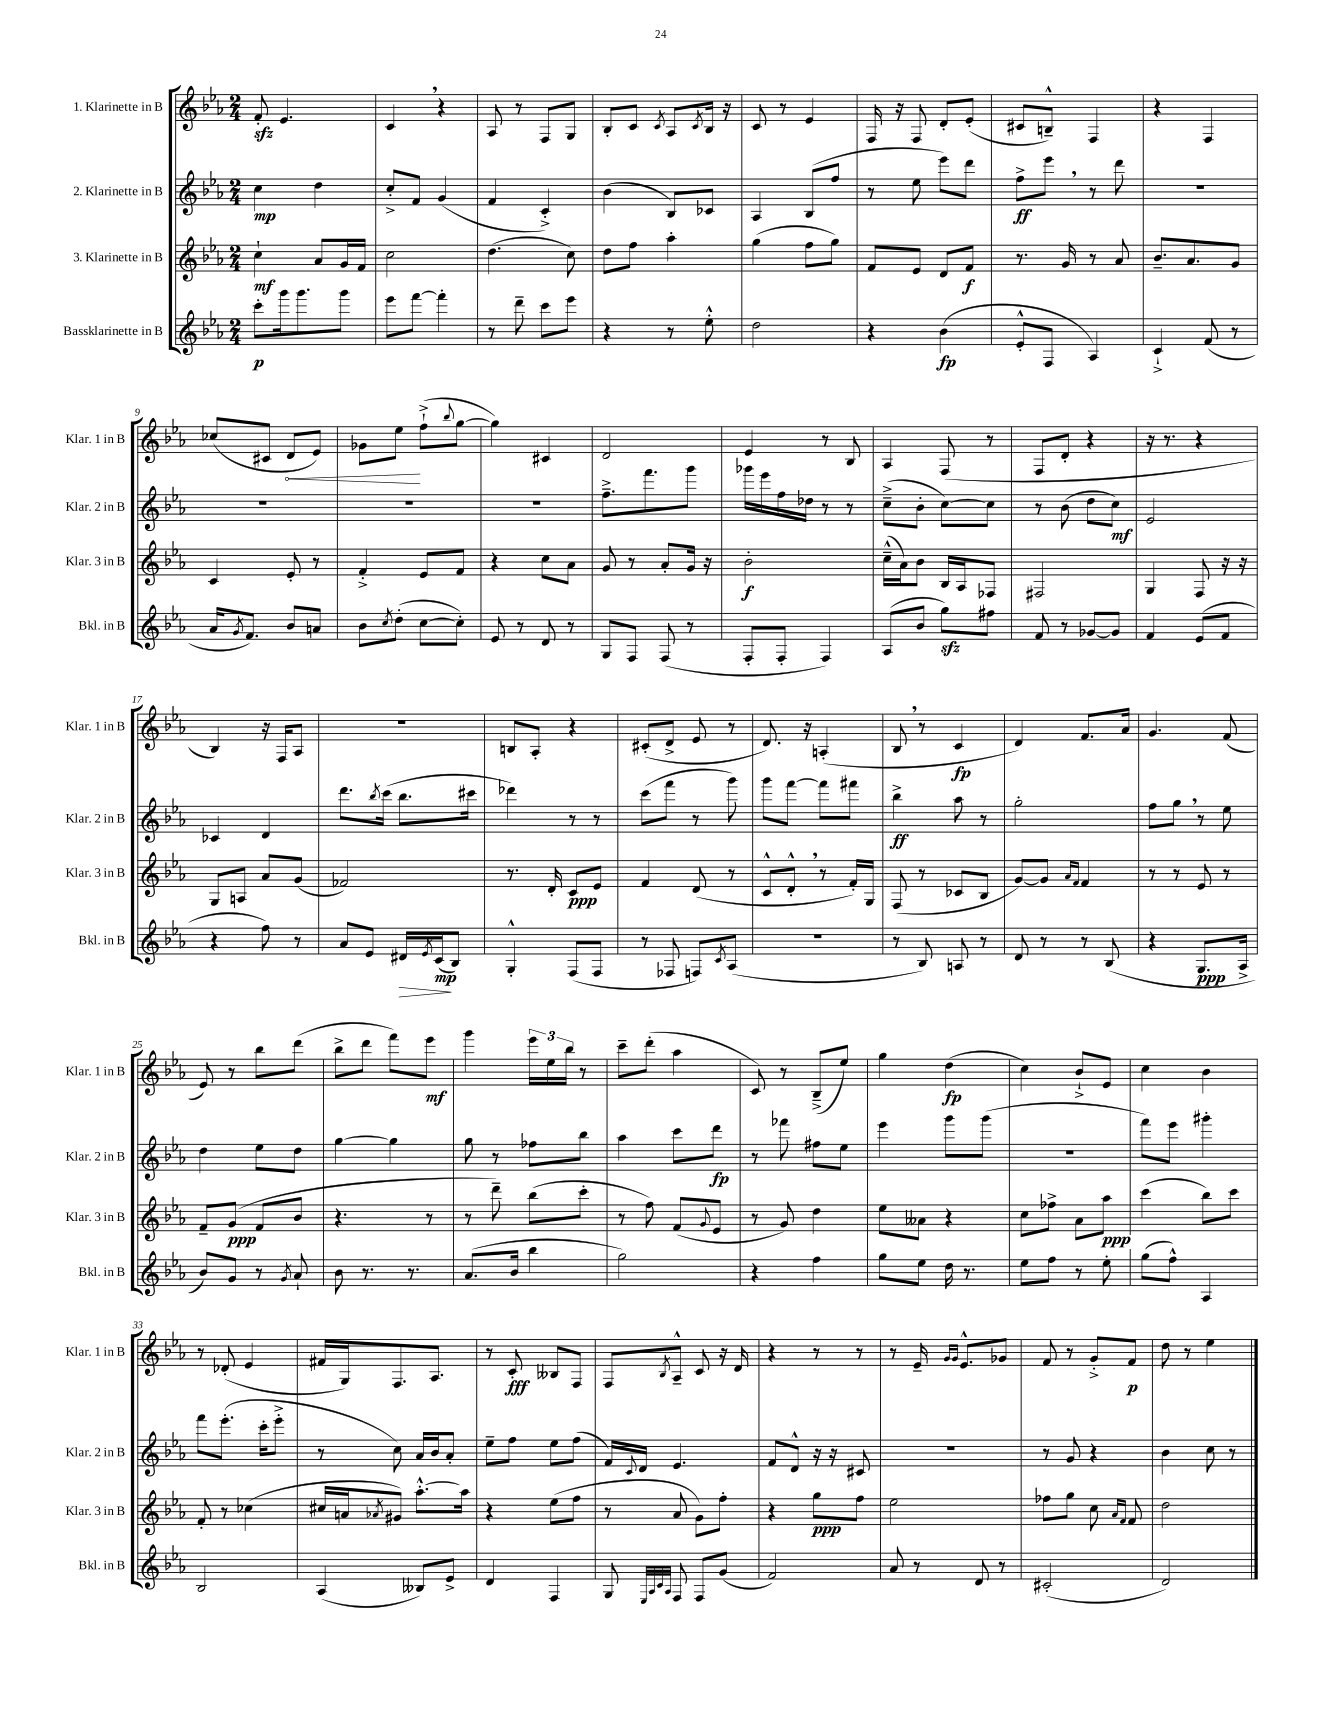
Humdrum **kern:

**kern	**kern	**kern	**kern
*staff4	*staff3	*staff2	*staff1
*clefG2	*clefG2	*clefG2	*clefG2
*k[b-e-a-]	*k[b-e-a-]	*k[b-e-a-]	*k[b-e-a-]
*M2/4	*M2/4	*M2/4	*M2/4
8ccc'	4cc`	4cc	8f'
16ggg	.	.	4.e-
8.ggg	.	.	.
.	8a-	4dd	.
8ggg	16g	.	.
.	16f	.	.
=	=	=	=
8eee-	2cc	8cc'^	4c
[8fff	.	8f	.
4fff']	.	(4g	4r
=	=	=	=
8r	(4.dd	4f	8A-
8ddd~	.	.	8r
8ccc	.	4c'^)	8F
8eee-	8cc)	.	8G
=	=	=	=
4r	8dd	(4b-	8B-'
.	8ff	.	8c
.	.	.	8qc
8r	4aa-'	8B-)	8A-
.	.	.	8qc
8ee-'^^	.	8c-	16B-
.	.	.	16r
=	=	=	=
2dd	(4gg	4A-	8c
.	.	.	8r
.	8ff	(8B-	4e-
.	8gg)	8ff	.
=	=	=	=
4r	8f	8r	16F
.	.	.	16r
.	8e-	8ee-	8F
(4b-	8d	8eee-)	8d'
.	8f	8ddd	(8e-'
=	=	=	=
8e-'^^	8.r	8ff^	8c#
8F	.	8eee-	8B~^^)
.	16g	.	.
4A-)	8r	8r	4F
.	8a-	8ddd	.
=	=	=	=
4c`^	8.b-~	2r	4r
.	8.a-	.	.
(8f	.	.	4F
8r	8g	.	.
=	=	=	=
16a-	4c	2r	(8cc-
8qg	.	.	.
8.f)	.	.	.
.	.	.	8c#
8b-	8e-'	.	8d
8a	8r	.	8e-)
=	=	=	=
8b-	4f'^	2r	8g-
8qcc	.	.	.
(8dd'	.	.	8ee-
[8cc	8e-	.	(8ff`^
.	.	.	8qqbb-
8cc'])	8f	.	[8gg
=	=	=	=
8e-	4r	2r	4gg])
8r	.	.	.
8d	8cc	.	4c#
8r	8a-	.	.
=	=	=	=
8G	8g	8.ff~^	2d
8F	8r	.	.
.	.	8.fff	.
(8F	8a-'	.	.
8r	16g	8ggg	.
.	16r	.	.
=	=	=	=
8F'	2b-'	16ggg-	4e-
.	.	16eee-	.
8F'	.	16ff	.
.	.	16dd-	.
4F)	.	8r	8r
.	.	8r	8B-
=	=	=	=
(8A-	(16cc~^^	(8cc~^	4A-
.	16a-)	.	.
8b-	8b-	8b-'	.
8gg)	16B-	[8cc)	(8F
.	16A-	.	.
8ff#	8F-	8cc]	8r
=	=	=	=
8f	2F#	8r	8F
8r	.	(8b-	8d'
[8g-	.	8dd	4r
8g-]	.	8cc)	.
=	=	=	=
4f	4G	2e-	16r
.	.	.	8.r
(8e-	8F	.	4r
8f	16r	.	.
.	16r	.	.
=	=	=	=
4r	8G	4c-	4B-)
.	8A	.	.
8ff)	8a-	4d	16r
.	.	.	16F
8r	(8g	.	8A-
=	=	=	=
8a-	2f-)	8.ddd	2r
8e-	.	.	.
.	.	8qbb-	.
.	.	(16ccc	.
16d#	.	8.bb-	.
8qe-	.	.	.
(16c	.	.	.
8B-)	.	.	.
.	.	16ccc#	.
=	=	=	=
4G'^^	8.r	4ddd-)	8B
.	.	.	8A-'
.	16d'	.	.
(8F	8c	8r	4r
8F	8e-	8r	.
=	=	=	=
8r	4f	(8ccc	(8c#'
8F-	.	8fff	8d^
8F)	(8d	8r	8e-
8qc	.	.	.
(8A-	8r	8ggg)	8r
=	=	=	=
2r	8c^^	8ggg	8.d)
.	8d'^^	[8fff	.
.	.	.	16r
.	8r	8fff]	(4A'
.	16f')	8fff#	.
.	16G	.	.
=	=	=	=
8r	(8F	4bb-^	8B-
8B-)	8r	.	8r
8A	8c-	8aa-	4c
8r	8B-	8r	.
=	=	=	=
8d	[8g)	2gg'	4d)
8r	8g]	.	.
.	16qqa-	.	.
.	16qqf	.	.
8r	4f	.	8.f
(8B-	.	.	.
.	.	.	16a-
=	=	=	=
4r	8r	8ff	4.g
.	8r	8gg	.
8.G	8e-	8r	.
.	8r	8ee-	(8f
16A-^	.	.	.
=	=	=	=
8b-)	8f~	4dd	8e-)
8g	(8g	.	8r
8r	8f	8ee-	8bb-
8qg	.	.	.
8a-`	8b-	8dd	(8ddd
=	=	=	=
8b-	4.r	[4gg	8bb-^
8.r	.	.	8ddd
.	.	4gg]	8fff)
8.r	.	.	.
.	8r	.	8eee-
=	=	=	=
(8.a-	8r	8gg	4ggg
.	8ddd~)	8r	.
16b-	.	.	.
4bb-	(8bb-	8ff-	24eee-
.	.	.	24ee-
.	.	.	24bb-
.	8ccc'	8bb-	8r
=	=	=	=
2gg)	8r	4aa-	8ccc~
.	8ff)	.	(8ddd'
.	(8f	8ccc	4aa-
.	8qqg	.	.
.	8e-	8ddd	.
=	=	=	=
4r	8r	8r	8c)
.	8g)	8fff-	8r
4ff	4dd	8ff#	(8B-~^
.	.	8ee-	8ee-)
=	=	=	=
8gg	8ee-	4eee-	4gg
8ee-	8a--	.	.
16dd	4r	8ggg	(4dd
8.r	.	.	.
.	.	(8ggg	.
=	=	=	=
8ee-	8cc	2r	4cc)
8ff	8ff-^	.	.
8r	8a-	.	8b-`^
8ee-'	8aa-	.	8e-
=	=	=	=
(8gg	(4ccc	8fff)	4cc
8ff^^)	.	8eee-	.
4A-	8bb-)	4ggg#'	4b-
.	8ccc	.	.
=	=	=	=
2B-	8f'	8fff	8r
.	8r	(8.eee-'	(8d-'
.	(4cc-	.	4e-
.	.	16ccc'	.
.	.	8eee-'^	.
=	=	=	=
(4A-	16cc#	8r	16f#
.	16a	.	16G)
.	8qa-	.	.
.	8g#)	8cc)	8.F
8B--)	[8.aa-'^^	16a-	.
.	.	16b-	8.A-
8e-^	.	8a-'	.
.	16aa-]	.	.
=	=	=	=
4d	4r	8ee-~	8r
.	.	8ff	8c'
4F	(8ee-	8ee-	8B--
.	8ff	(8ff	8F
=	=	=	=
8G	8r	16f)	8F
.	.	8qqc	.
.	.	16d	.
32qqE-	.	.	.
32qqA-	.	.	.
32qqc	.	.	.
32qqA-	.	.	8qB-
8F	8a-	4.e-	8A-~^^
8F	8g)	.	8c
(8g	8ff'	.	16r
.	.	.	16d
=	=	=	=
2f)	4r	8f	4r
.	.	8d^^	.
.	8gg	16r	8r
.	.	16r	.
.	8ff	8c#	8r
=	=	=	=
8a-	2ee-	2r	8r
8r	.	.	16e-~
.	.	.	16qqg
.	.	.	16qqg
.	.	.	8.e-^^
8d	.	.	.
8r	.	.	8g-
=	=	=	=
(2c#'	8ff-	8r	8f
.	8gg	8g	8r
.	8cc	4r	8g'^
.	16qqa-	.	.
.	16qqf	.	.
.	8f	.	8f
=	=	=	=
2d)	2dd	4b-	8dd
.	.	.	8r
.	.	8cc	4ee-
.	.	8r	.
==	==	==	==
*-	*-	*-	*-
